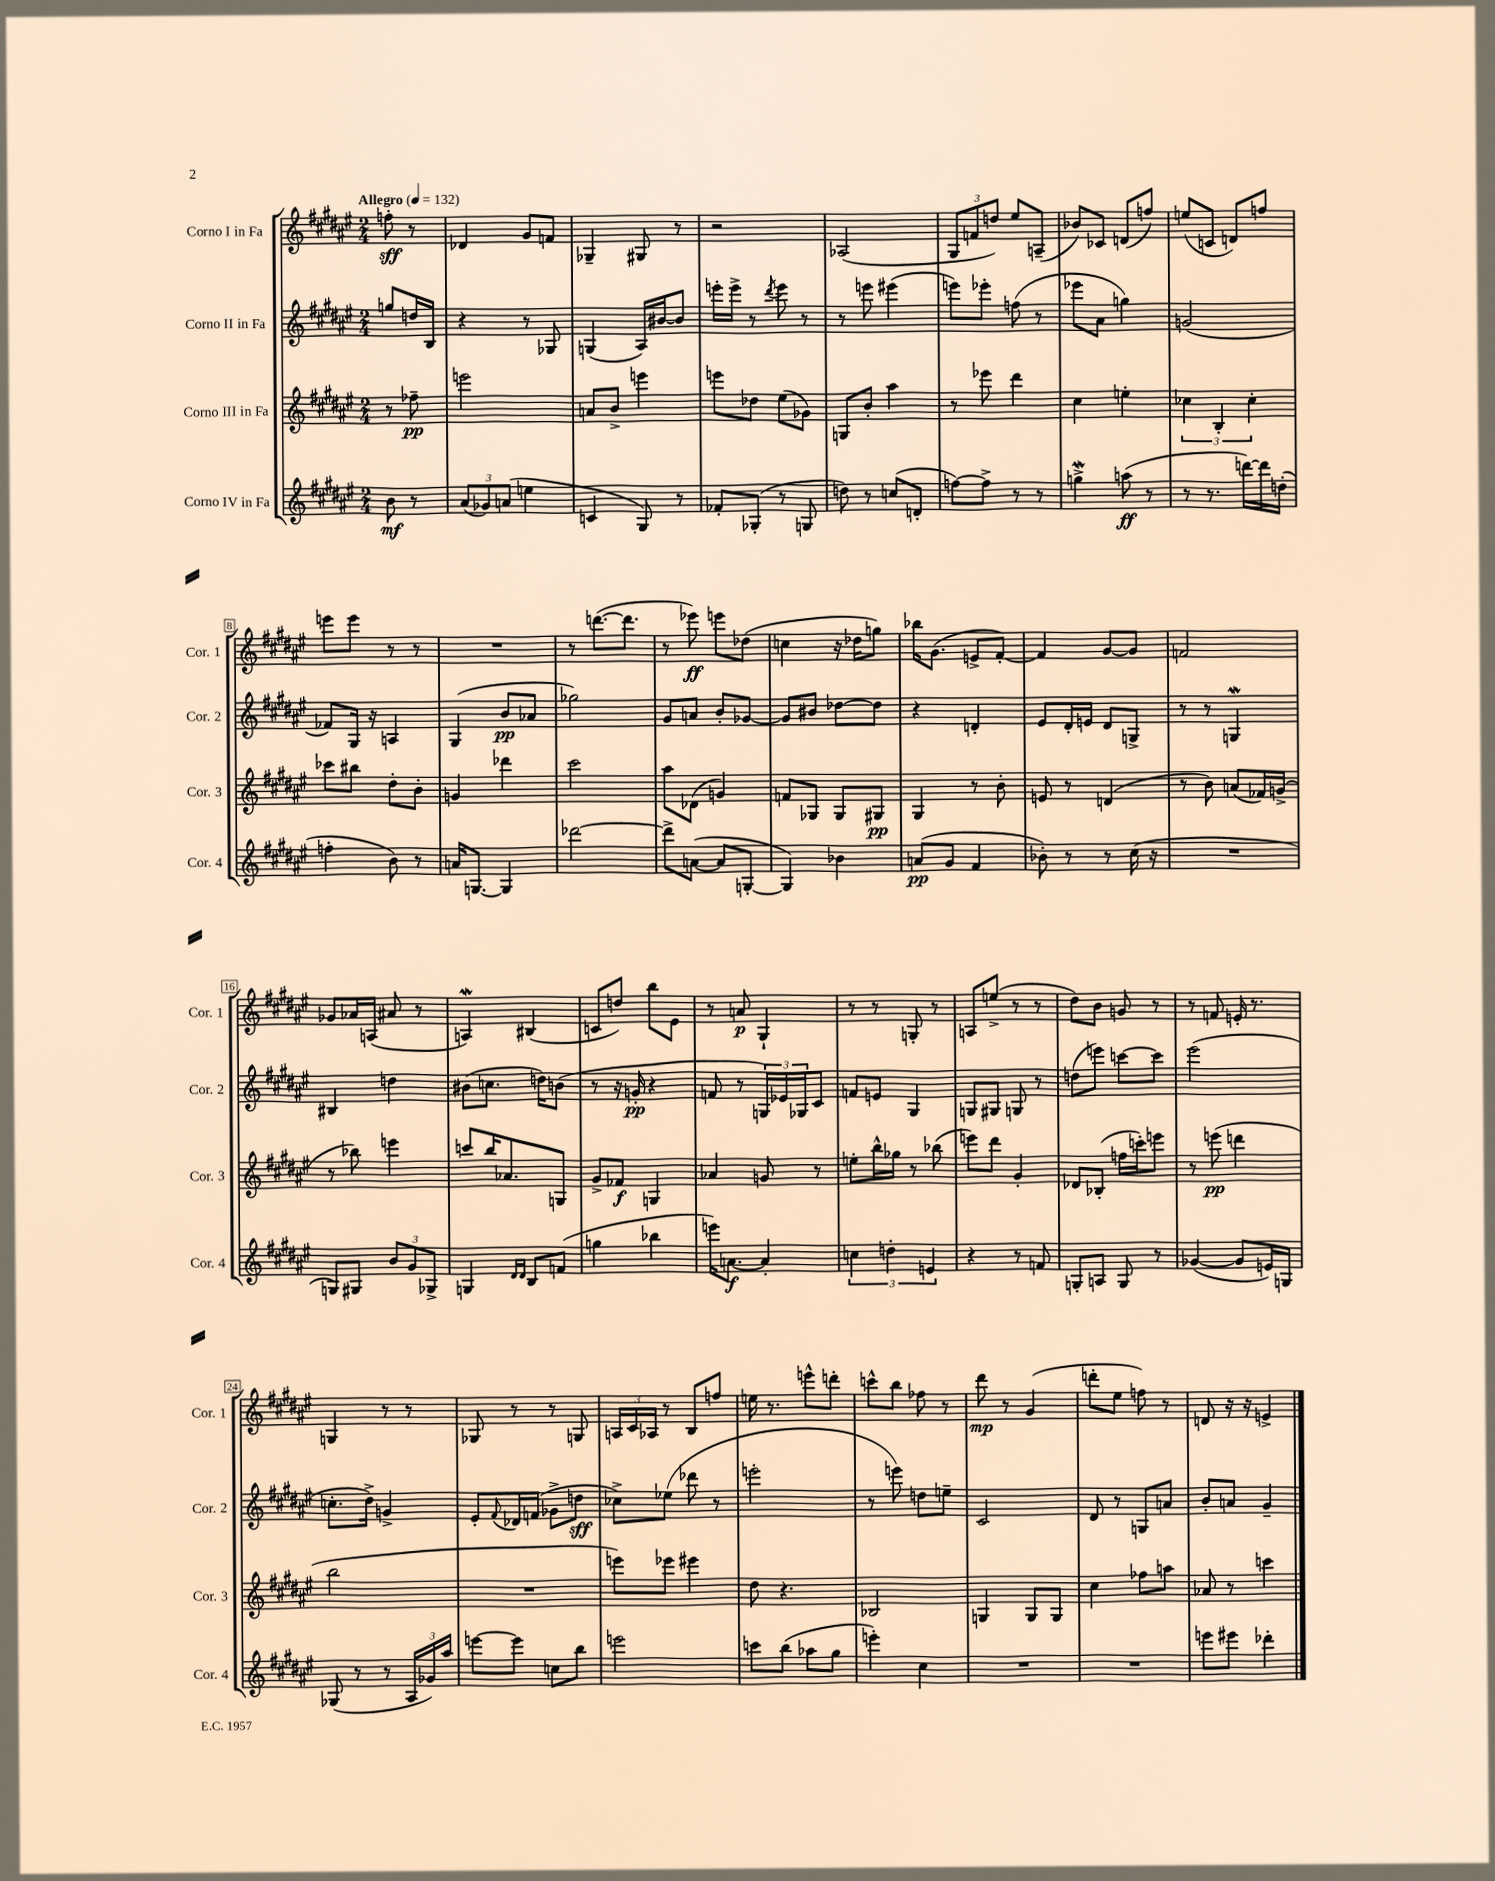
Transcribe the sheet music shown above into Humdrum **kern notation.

**kern	**dynam	**kern	**dynam	**kern	**dynam	**kern	**dynam
*part4	*part4	*part3	*part3	*part2	*part2	*part1	*part1
*staff4	*staff4	*staff3	*staff3	*staff2	*staff2	*staff1	*staff1
*I"Corno IV in Fa	*	*I"Corno III in Fa	*	*I"Corno II in Fa	*	*I"Corno I in Fa	*
*I'Cor. 4	*	*I'Cor. 3	*	*I'Cor. 2	*	*I'Cor. 1	*
*clefG2	*	*clefG2	*	*clefG2	*	*clefG2	*
*k[f#c#g#d#a#e#]	*	*k[f#c#g#d#a#e#]	*	*k[f#c#g#d#a#e#]	*	*k[f#c#g#d#a#e#]	*
*M2/4	*	*M2/4	*	*M2/4	*	*M2/4	*
*MM132	*	*MM132	*	*MM132	*	*MM132	*
=	=	=	=	=	=	=	=
!	!	!	!	!	!	!LO:TX:a:B:t=Allegro	!
8b\	mf	8r	.	8ggn/L	.	8ffn'\	sff
8r	.	8ff-X~\	pp	16ddn/L	.	8r	.
.	.	.	.	16B/JJ	.	.	.
=1	=1	=1	=1	=1	=1	=1	=1
(12a#/L	.	2eeen\	.	4r	.	4d-X/	.
12g-X/)	.	.	.	.	.	.	.
(12an/J	.	.	.	.	.	.	.
4een\	.	.	.	8r	.	8g#/L	.
.	.	.	.	8G-X/	.	8fn/J	.
=2	=2	=2	=2	=2	=2	=2	=2
4cn/	.	8an/L	.	(4Gn/	.	4G-X~/	.
.	.	8b^/J	.	.	.	.	.
8G#/)	.	4eeen\	.	16A#/LL)	.	8G#X/	.
.	.	.	.	[16b#X/J	.	.	.
8r	.	.	.	8b#/J]	.	8r	.
=3	=3	=3	=3	=3	=3	=3	=3
8f-X'/L	.	8eeen\L	.	16eeen'\LL	.	2r	.
.	.	.	.	16eee^\JJ	.	.	.
(8G-X'/J	.	8dd-X\J	.	8r	.	.	.
.	.	.	.	8qddd#/	.	.	.
8r	.	(8ee#\L	.	8eee\	.	.	.
8Gn/	.	8g-X\J)	.	8r	.	.	.
=4	=4	=4	=4	=4	=4	=4	=4
8ddn\)	.	8Gn/L	.	8r	.	(2A-X/	.
8r	.	8b'/J	.	8eeen\	.	.	.
(8ccn/L	.	4aa#\	.	(4eee#X\	.	.	.
8dn'/J	.	.	.	.	.	.	.
=5	=5	=5	=5	=5	=5	=5	=5
[8ffn\L)	.	8r	.	8eeen\L)	.	12G#/L	.
.	.	.	.	.	.	12fn/	.
8ff^\J]	.	8eee-X\	.	8eee-X'\J	.	.	.
.	.	.	.	.	.	12ddn/J)	.
8r	.	4ddd#\	.	(8ffn\	.	8ee#/L	.
8r	.	.	.	8r	.	(8An~/J	.
=6	=6	=6	=6	=6	=6	=6	=6
4ggnw^\	.	4cc#\	.	8eee-X\L	.	8b-X/L)	.
.	.	.	.	8a#\J	.	8c-X/J	.
(8aan\	ff	4een'\	.	4ggn\)	.	(8dn/L	.
8r	.	.	.	.	.	8ffn/J)	.
=7	=7	=7	=7	=7	=7	=7	=7
8r	.	6cc-X\	.	(2gn/	.	(8een/L	.
8.r	.	.	.	.	.	8cn/J	.
.	.	6B'/	.	.	.	.	.
.	.	.	.	.	.	8dn/L)	.
[16dddn\LL)	.	.	.	.	.	.	.
.	.	6cc-'\	.	.	.	.	.
16ddd\]	.	.	.	.	.	8ffn/J	.
(16ddn'\JJ	.	.	.	.	.	.	.
!!LO:LB:g=z
=8	=8	=8	=8	=8	=8	=8	=8
4ffn'\	.	8ccc-X\L	.	8f-X/L)	.	8eeen\L	.
.	.	8bb#X\J	.	16G#/Jk	.	8eee\J	.
.	.	.	.	16r	.	.	.
8b\)	.	8dd#'\L	.	4An/	.	8r	.
8r	.	8b'\J	.	.	.	8r	.
=9	=9	=9	=9	=9	=9	=9	=9
16an/KL	.	4gn/	.	(4G#/	.	2r	.
[8.Gn/J	.	.	.	.	.	.	.
4G/]	.	4ddd-X\	.	8b/L	pp	.	.
.	.	.	.	8a-X/J	.	.	.
=10	=10	=10	=10	=10	=10	=10	=10
[2ddd-X\	.	2ccc#\	.	2gg-X\)	.	8r	.
.	.	.	.	.	.	([8.dddn\L	.
.	.	.	.	.	.	8.ddd\J]	.
=11	=11	=11	=11	=11	=11	=11	=11
8ddd-^\L]	.	8aa#\L	.	8g#/L	.	8r	.
([8an\J	.	(8d-X\J	.	8an/J	.	8eee-X\)	ff
8a/L]	.	4gn/)	.	8b'/L	.	8eeen\L	.
[8Gn'/J	.	.	.	[8g-X/J	.	(8dd-X\J	.
=12	=12	=12	=12	=12	=12	=12	=12
4G/])	.	8fn/L	.	8g-/L]	.	4ccn\	.
.	.	8G-X/J	.	8b#X/J	.	.	.
4b-X\	.	8G-/L	.	[8dd-X\L	.	16r	.
.	.	.	.	.	.	16dd-X\KL	.
.	.	8G#X/J	pp	8dd-\J]	.	8ggn\J)	.
=13	=13	=13	=13	=13	=13	=13	=13
(8an/L	pp	4G#/	.	4r	.	16bb-X\KL	.
.	.	.	.	.	.	(8.g#\J	.
8g#/J	.	.	.	.	.	.	.
4f#/	.	8r	.	4dn'/	.	8en^/L	.
.	.	8b'\	.	.	.	[8f#'/J)	.
=14	=14	=14	=14	=14	=14	=14	=14
8b-X'\)	.	8en/	.	8e#/L	.	4f#/]	.
8r	.	8r	.	16d#'/L	.	.	.
.	.	.	.	16en/JJ	.	.	.
8r	.	(4dn/	.	8d#/L	.	[8g#/L	.
(16cc#\	.	.	.	8Gn^/J	.	8g#/J]	.
16r	.	.	.	.	.	.	.
=15	=15	=15	=15	=15	=15	=15	=15
2r	.	8r	.	8r	.	2fn/	.
.	.	8b\)	.	8r	.	.	.
.	.	(8an/L	.	4Gnw/	.	.	.
.	.	16f-X/L)	.	.	.	.	.
.	.	(16gn^/JJ	.	.	.	.	.
!!LO:LB:g=z
=16	=16	=16	=16	=16	=16	=16	=16
8Gn/L)	.	8r	.	4B#X/	.	8g-X/L	.
8G#X/J	.	8bb-X\)	.	.	.	16a-X/L	.
.	.	.	.	.	.	(16An/JJ	.
12b/L	.	4eeen\	.	4ddn\	.	8a#X/	.
12g#/	.	.	.	.	.	.	.
.	.	.	.	.	.	8r	.
12G-X^/J	.	.	.	.	.	.	.
=17	=17	=17	=17	=17	=17	=17	=17
4Gn/	.	8cccn/L	.	(8b#X\L	.	4Anw/)	.
.	.	16bb/K	.	8.ccn\J	.	.	.
.	.	8.a-X/	.	.	.	.	.
16qqd#/LL	.	.	.	.	.	.	.
16qqd#/JJ	.	.	.	.	.	.	.
8B/L	.	.	.	.	.	(4B#X/	.
.	.	.	.	16ddn\KL)	.	.	.
(8fn/J	.	8Gn/J	.	(8bn\J	.	.	.
=18	=18	=18	=18	=18	=18	=18	=18
4ggn\	.	8g#^/L	.	8r	.	8cn/L	.
.	.	8f-X/J	f	16r	.	8ddn/J)	.
.	.	.	.	16gn'/	pp	.	.
4bb-X\	.	4Gn/	.	4r	.	8bb\L	.
.	.	.	.	.	.	8e#\J	.
=19	=19	=19	=19	=19	=19	=19	=19
16eeen\KL)	.	4a-X/	.	8fn/	.	8r	.
[8.an\J	f	.	.	.	.	.	.
.	.	.	.	8r	.	8an/	p
4a'/]	.	8gn/	.	24Gn/LL)	.	4G#`/	.
.	.	.	.	24e-X/	.	.	.
.	.	.	.	24G-X/J	.	.	.
.	.	8r	.	8c#/J	.	.	.
=20	=20	=20	=20	=20	=20	=20	=20
6ccn\	.	8een'\L	.	8fn/L	.	8r	.
.	.	16bb^^\L	.	8en/J	.	8r	.
6ddn'\	.	.	.	.	.	.	.
.	.	16gg-X\JJ	.	.	.	.	.
.	.	8r	.	4G#/	.	8Gn'/	.
6en/	.	.	.	.	.	.	.
.	.	(8bb-X\	.	.	.	8r	.
=21	=21	=21	=21	=21	=21	=21	=21
4r	.	8eeen\L)	.	8Gn/L	.	8An/L	.
.	.	8ddd#\J	.	8G#X/J	.	(8een^/J	.
8r	.	4g#'/	.	8Gn/	.	8r	.
8fn/	.	.	.	8r	.	8r	.
=22	=22	=22	=22	=22	=22	=22	=22
8Gn'/L	.	8d-X/L	.	(8ddn\L	.	8dd#\L)	.
8An/J	.	(8B-X'/J	.	8eeen\J)	.	8b\J	.
8G/	.	16ffn\LL	.	[8cccn\L	.	8gn/	.
.	.	16cccn'\J)	.	.	.	.	.
8r	.	8eeen\J	.	8ccc\J]	.	8r	.
=23	=23	=23	=23	=23	=23	=23	=23
([4g-X/	.	8r	.	(2eee#\	.	8r	.
.	.	(8eeen\	pp	.	.	8fn/	.
8g-/L]	.	4dddn\	.	.	.	16en'/	.
.	.	.	.	.	.	8.r	.
16en/L)	.	.	.	.	.	.	.
16Gn/JJ	.	.	.	.	.	.	.
!!LO:LB:g=z
=24	=24	=24	=24	=24	=24	=24	=24
(8G-X/	.	2bb\	.	8.ccn'\L	.	4Gn/	.
8r	.	.	.	.	.	.	.
.	.	.	.	16dd#^\Jk)	.	.	.
8r	.	.	.	4gn^/	.	8r	.
24A#/LL	.	.	.	.	.	8r	.
24g-X/)	.	.	.	.	.	.	.
24aa#/JJ	.	.	.	.	.	.	.
=25	=25	=25	=25	=25	=25	=25	=25
[8eeen\L	.	2r	.	8e#'/L	.	8G-X/	.
.	.	.	.	8qqf#/	.	.	.
8eee\J]	.	.	.	16d-X/L	.	8r	.
.	.	.	.	(16fn/JJ	.	.	.
8ccn\L	.	.	.	8g-X^\L	.	8r	.
8bb\J	.	.	.	8ddn\J	sff	8Gn/	.
=26	=26	=26	=26	=26	=26	=26	=26
2eeen\	.	8eeen\L)	.	8cc-X^\L)	.	24An/LL	.
.	.	.	.	.	.	24c#/	.
.	.	.	.	.	.	24A-X/JJ	.
.	.	8eee-X\J	.	(8ee-X\J	.	8r	.
.	.	4eee#X\	.	8ddd-X\	.	8B/L	.
.	.	.	.	8r	.	8ffn/J	.
=27	=27	=27	=27	=27	=27	=27	=27
8cccn\L	.	8dd#\	.	2eeen'\	.	16een\	.
.	.	.	.	.	.	8.r	.
(8bb\J	.	4.r	.	.	.	.	.
8aa-X\L	.	.	.	.	.	8eeen^^\L	.
8gg#\J	.	.	.	.	.	8dddn'\J	.
=28	=28	=28	=28	=28	=28	=28	=28
4eeen'\)	.	2B-X/	.	8r	.	8cccn^^\L	.
.	.	.	.	8eeen\)	.	8bb\J	.
4cc#\	.	.	.	8ddn\L	.	8ff-X\	.
.	.	.	.	8een~\J	.	8r	.
=29	=29	=29	=29	=29	=29	=29	=29
2r	.	4Gn/	.	2c#/	.	8ddd#\	mp
.	.	.	.	.	.	8r	.
.	.	8G/L	.	.	.	(4g#/	.
.	.	8G/J	.	.	.	.	.
=30	=30	=30	=30	=30	=30	=30	=30
2r	.	4cc#\	.	8d#/	.	8dddn'\L	.
.	.	.	.	8r	.	8ee#\J	.
.	.	8ff-X\L	.	8Gn/L	.	8ffn\)	.
.	.	8aan\J	.	8an/J	.	8r	.
=31	=31	=31	=31	=31	=31	=31	=31
8eeen\L	.	8a-X/	.	8b'/L	.	8dn/	.
8eee#X\J	.	8r	.	8an/J	.	16r	.
.	.	.	.	.	.	16r	.
4ddd-X'\	.	4cccn\	.	4g#~/	.	4en^/	.
==	==	==	==	==	==	==	==
*-	*-	*-	*-	*-	*-	*-	*-
